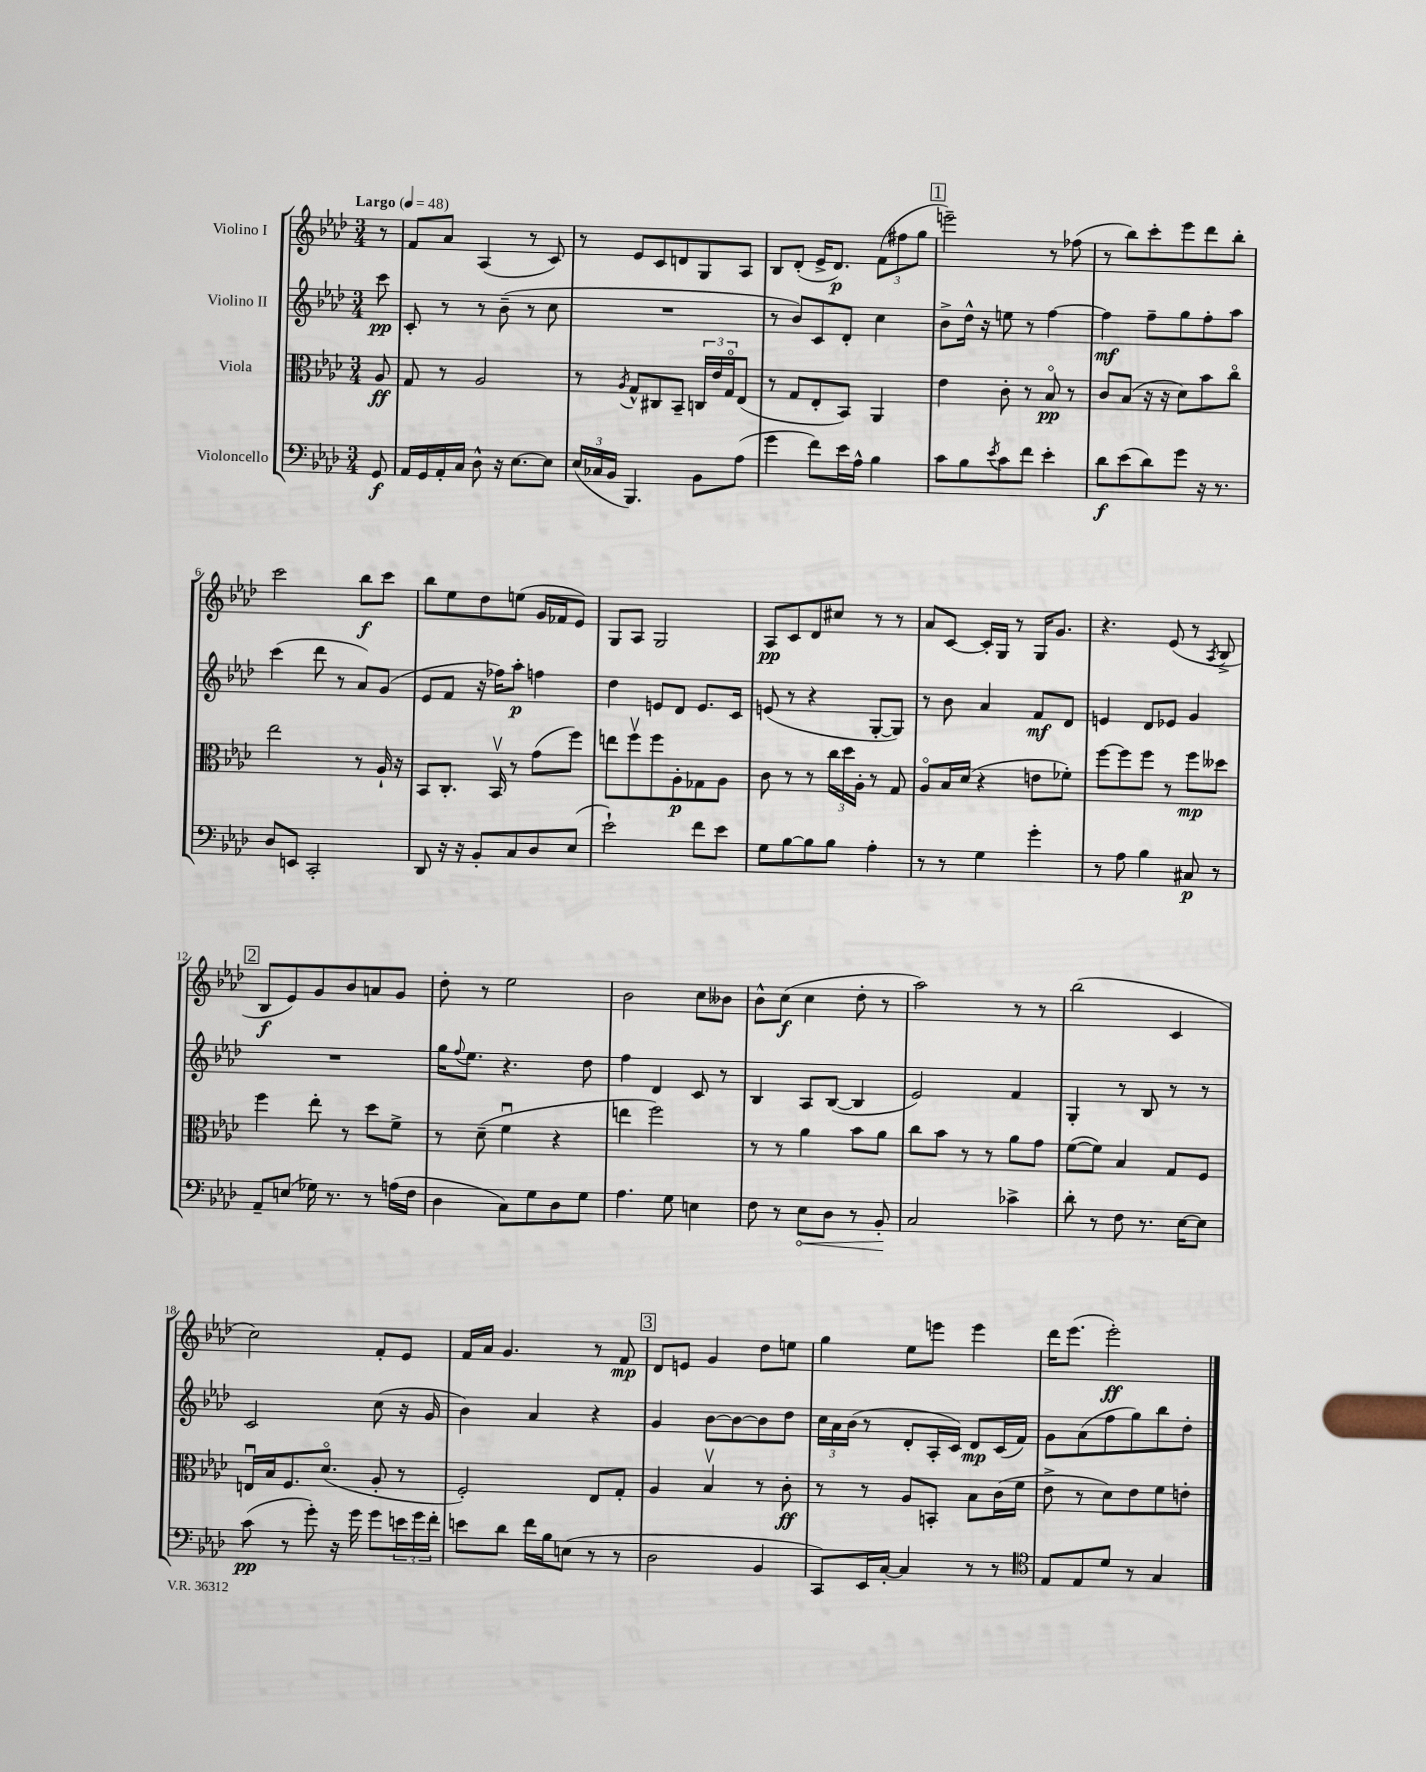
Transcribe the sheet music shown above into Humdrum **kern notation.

**kern	**kern	**kern	**kern
*staff4	*staff3	*staff2	*staff1
*clefF4	*clefC3	*clefG2	*clefG2
*k[b-e-a-d-]	*k[b-e-a-d-]	*k[b-e-a-d-]	*k[b-e-a-d-]
*M3/4	*M3/4	*M3/4	*M3/4
*MM48	*MM48	*MM48	*MM48
8GG	8A-	8ccc	8r
=	=	=	=
16AA-	8G	8c'	8f
16GG	.	.	.
16AA-'	8r	8r	8a-
16C	.	.	.
8D-^^	2A-	8r	(4A-
16r	.	(8b-~	.
[8.E-	.	.	.
.	.	8r	8r
8E-]	.	8cc	8c)
=	=	=	=
(24E-	8r	2.r	8r
24C-	.	.	.
24BB-	.	.	.
.	8qA-	.	.
4.BBB-)	8G^^	.	8e-
.	8C#	.	8c
.	8BB-~	.	8d
8BB-	24C	.	8G
.	24e-	.	.
.	24Go	.	.
(8A-	(8E-	.	8A-
=	=	=	=
4g	8r	8r	8B-
.	8G	8b-)	(8d-'
8f)	8E-'	8c	16e-^
.	.	.	8.d-)
16e-	8BB-)	8d-'	.
16A-^^	.	.	.
4B-	4AA-	4cc	(12f
.	.	.	12ff#
.	.	.	12gg
=	=	=	=
8c	4e-	8b-^	2eee~)
8B-	.	16dd-^^	.
.	.	16r	.
8qe-	.	.	.
8c	8c'	8ee	.
8f	8r	8r	.
4e-'	8B-o	[4ff	8r
.	8r	.	(8ff-
=	=	=	=
8d-	8c	4ff]	8r
(8e-	(8B-	.	8bb-)
8d-)	16r	8ff~	8ccc'
.	16r	.	.
8g	8d-)	8gg	8eee-
16r	8b-	8ff'	8ddd-
8.r	.	.	.
.	8cco	8aa-	8bb-'
=	=	=	=
8D-	2ee-	(4ccc	2ccc
8EE	.	.	.
2CC'	.	8ddd-	.
.	.	8r	.
.	8r	8a-)	8bb-
.	16A-`	(8g	8ccc
.	16r	.	.
=	=	=	=
8DD-	8BB-	8e-	8bb-
16r	8.C'	8f	8ee-
16r	.	.	.
8BB-'	.	16r	8dd-
.	16BB-v	16ff-)	.
8C	8r	8aa-'	(8ee
8D-	(8g	4ff	16g
.	.	.	16f-
(8E-	8ff)	.	8e-)
=	=	=	=
2e-`)	8ee	4dd-	8G
.	8ffv	.	8A-
.	8ff	8e	2G
.	8A-'	8d-	.
8f	8G-	8.e	.
8e-	8A-	.	.
.	.	16c	.
=	=	=	=
8G	8c	(8e	8A-
[8B-	8r	8r	8c
8B-]	8r	4r	8d-
8B-	24cc	.	8cc#
.	24dd-	.	.
.	24A-'	.	.
4A-'	8r	[8G'	8r
.	8G	8G])	8r
=	=	=	=
8r	8A-o	8r	8a-
8r	16B-	8b-	[8c
.	(16d-	.	.
4G	4r	4a-	16c']
.	.	.	16G
.	.	.	8r
4g'	8e	8f	16G
.	.	.	8.g
.	8f-')	8d-	.
=	=	=	=
8r	[8ff	4e	4.r
8A-	8ff]	.	.
4B-	8ff	8d-	.
.	8r	8e-	(8e-
8C#	8ff	4g	8r
.	.	.	8qA-
8r	8dd--	.	8B-^
=	=	=	=
8AA-~	4ff	2.r	8B-
(8E	.	.	8e-)
16G-)	8ee-'	.	8g
8.r	.	.	.
.	8r	.	8b-
8r	8dd-	.	8a
(16A	8f^	.	8g
16F	.	.	.
=	=	=	=
4D-	8r	16gg	8dd-'
.	.	8qqff	.
.	.	8.ee-	.
.	(8d-~	.	8r
8C)	4fu	4.r	2ee-
8G	.	.	.
8D-	4r	.	.
8G	.	8dd-	.
=	=	=	=
4.A-	4ee	4ff	2b-
.	2ff)	4d-	.
8G	.	.	.
4E	.	8c	8cc
.	.	8r	8b--
=	=	=	=
8F	8r	4B-	8b-^^
8r	8r	.	(8cc
8E-	4a-	8A-	4cc
8D-	.	([8B-	.
8r	8b-	4B-]	8dd-'
8BB-'	8a-	.	8r
=	=	=	=
2C	8cc	2e-)	2aa-)
.	8b-	.	.
.	8r	.	.
.	8r	.	.
4c-^	8a-	4f	8r
.	8g	.	8r
=	=	=	=
8d-'	([8f	4G'	(2bb-
8r	8f])	.	.
8F	4B-	8r	.
8.r	.	8B-	.
.	8G	8r	4c
[16E-	.	.	.
8E-]	8F	8r	.
=	=	=	=
(8c	16Eu	2c	2cc)
.	16B-	.	.
8r	8.F	.	.
8g')	.	.	.
.	(8.d-o	.	.
16r	.	.	.
16g	.	.	.
8g	8A-'	(8cc	8f'
24e	8r	16r	8e-
24g	.	.	.
.	.	16g	.
24f'	.	.	.
=	=	=	=
8e	2F')	4b-)	16f
.	.	.	16a-
8d-	.	.	4.g
16f	.	4a-	.
16B-	.	.	.
(8E	.	.	.
8r	8E-	4r	8r
8r	8G'	.	8f
=	=	=	=
2D-	4A-	4g	8d-
.	.	.	8e
.	4B-v	[8b-	4g
.	.	8b-_	.
4BB-	8r	8b-]	8dd-
.	8c'	8dd-	8ee
=	=	=	=
8CC)	8r	24cc	4gg
.	.	24a-	.
.	.	(24b-	.
16EE-	8r	8r	.
[16C'	.	.	.
4C]	8A-	8d-'	8ee-
.	8BB'	16A-'	8eee
.	.	16c)	.
8r	8B-	8d-	4eee
8r	(16c	(16c	.
.	16f	16f)	.
=	=	=	=
*clefC4	*	*	*
8E-	8e-^	8g	16ddd-
.	.	.	(8.eee-
8E-	8r	(8a-	.
8d-	8d-)	8ff	2eee-')
8r	8e-	8gg)	.
4G	8f	8bb-	.
.	8e'	8dd-'	.
==	==	==	==
*-	*-	*-	*-
